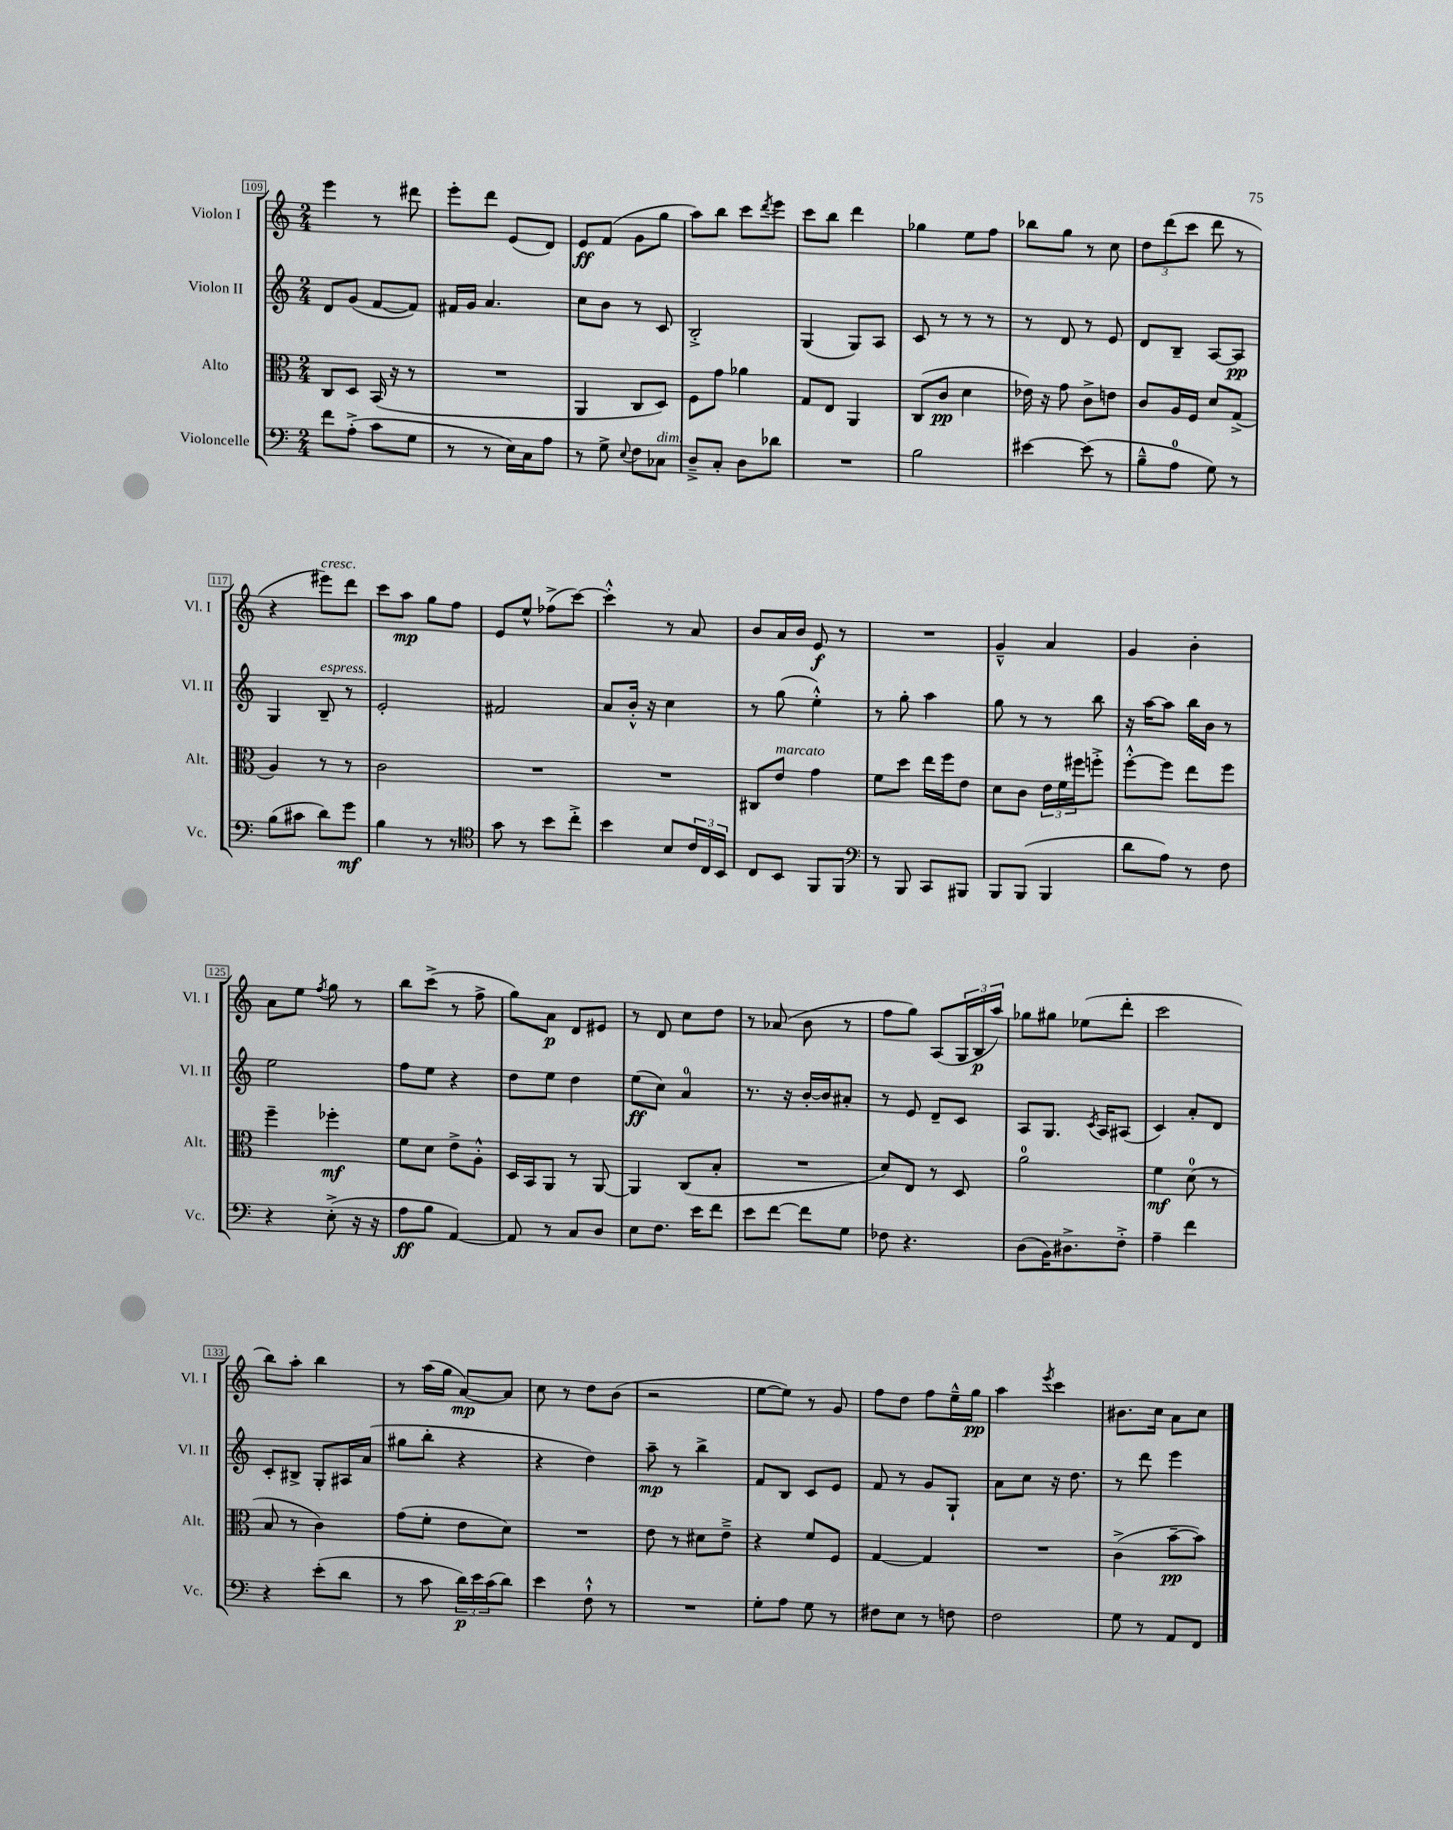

**kern	**kern	**kern	**kern
*staff4	*staff3	*staff2	*staff1
*clefF4	*clefC3	*clefG2	*clefG2
*k[]	*k[]	*k[]	*k[]
*M2/4	*M2/4	*M2/4	*M2/4
8f	8C	8d	4eee
(8A'^	8D	(8g	.
8c	(16BB	[8f	8r
.	16r	.	.
8G	8r	8f])	8ddd#
=	=	=	=
8r	2r	16f#	8eee'
.	.	16g	.
8r	.	4.a	8ddd
16E)	.	.	(8e
16C	.	.	.
8A	.	.	8d)
=	=	=	=
8r	4AA	8cc	8e
8G^	.	8b	(8f
8qqE	.	.	.
8F	8C	8r	8g
8C-	8D)	8c	8gg
=	=	=	=
8D~^	8F	2B'^	8aa)
8C'	8g	.	8bb
8D	4a-	.	8ccc
.	.	.	8qddd
8d-	.	.	8eee
=	=	=	=
2r	8G	(4G	8ccc
.	8E	.	8bb
.	4AA	8G)	4ddd
.	.	8A	.
=	=	=	=
2B	(8C	8c	4gg-
.	8c	8r	.
.	4d	8r	8ee
.	.	8r	8ff
=	=	=	=
[4e#	16e-)	8r	8bb-
.	16r	.	.
.	8g	8d	8gg
(8e#]	8c^	8r	8r
8r	8e	8e	8cc
=	=	=	=
8B~^^	8c	8d	12dd
.	.	.	(12ddd
8A	16A	8B~	.
.	.	.	12ccc
.	16F	.	.
8G)	8d	[8A	8ddd
8r	(8G^	8A]	8r
=	=	=	=
(8B	4A)	4G	4r
8c#	.	.	.
8d)	8r	8B~	8eee#)
8g	8r	8r	8ddd
=	=	=	=
4B	2c	2e'	8ccc
.	.	.	8aa
8r	.	.	8gg
8r	.	.	8ff
=	=	=	=
*clefC4	*	*	*
8g	2r	2f#	8e
8r	.	.	8ee^^
8b	.	.	(8ff-^
8cc'^	.	.	[8ccc)
=	=	=	=
4b	2r	8a	4ccc'^^]
.	.	16b'^^	.
.	.	16r	.
8B	.	4cc	8r
24c	.	.	8a
24C	.	.	.
24BB	.	.	.
=	=	=	=
8C	8C#	8r	8b
8BB	8e	(8gg	16a
.	.	.	16b
8FF	4g	4ee'^^)	8e
8FF	.	.	8r
=	=	=	=
*clefF4	*	*	*
8r	8f	8r	2r
8BBB	8dd	8gg'	.
8CC	16ee	4aa	.
.	16ff	.	.
8BBB#	8e	.	.
=	=	=	=
8BBB	8d	8gg	4g~^^
(8BBB	8c	8r	.
4BBB	24e	8r	4a
.	24f	.	.
.	24ff#	.	.
.	8ff'^	8bb	.
=	=	=	=
8d	[8ff'^^	16r	4g
.	.	[16aa	.
8A)	8ff]	8aa]	.
8r	8ee	16bb	4b'
.	.	16b	.
8F	8ff	8r	.
=	=	=	=
4r	4ff~	2ee	8a
.	.	.	8ee
.	.	.	8qff
(8E'^	4ff-'	.	8gg
16r	.	.	8r
16r	.	.	.
=	=	=	=
8A	8f	8ff	8bb
8B	8d	8ee	(8ccc^
[4AA)	8e^	4r	8r
.	8A'^^	.	8ff^
=	=	=	=
8AA]	16D	8dd	8gg)
.	16BB	.	.
8r	8AA	8ee	8a
8C	8r	4dd	8d
8D	[8AA	.	8e#
=	=	=	=
8E	4AA]	(8ee	8r
8.F	.	8cc)	8d
.	(8C	4a	8cc
16e	.	.	.
8f	8B'	.	8dd
=	=	=	=
8e	2r	8.r	8r
[8f	.	.	(8a-
.	.	16r	.
8f]	.	[16b'	8b
.	.	16b]	.
8G	.	8a#'	8r
=	=	=	=
8F-	8d)	8r	8ff
4.r	8E	8e	8gg)
.	8r	8d~	(8A
.	8D	8c	24G
.	.	.	24B
.	.	.	24aa)
=	=	=	=
(8D	2a	8A	8gg-
16BB)	.	8.G	8gg#
8.D#^	.	.	.
.	.	.	(8ee-
.	.	8qc	.
.	.	16A	.
8F'^	.	(8A#	8ddd'
=	=	=	=
4A~	4f	4c)	2ccc
4f	(8d	8a'	.
.	8r	8d	.
=	=	=	=
4r	8B	8c'	8bb)
.	8r	8B#^	8aa'
(8e'	4c)	8G'	4bb
8d	.	16A#	.
.	.	(16a	.
=	=	=	=
8r	(8g	8gg#	8r
8c	8f'	8bb'	(16aa
.	.	.	16gg
24d)	8e	4r	[8a)
24e	.	.	.
(24c	.	.	.
8d)	8d)	.	8a]
=	=	=	=
4e	2r	4r	8cc
.	.	.	8r
8F`^^	.	4dd)	8dd
8r	.	.	(8b
=	=	=	=
2r	8e	8aa~	2r
.	8r	8r	.
.	8d#	4bb^	.
.	8e~^	.	.
=	=	=	=
8G'	4r	8f	[8ee
8A	.	8B	8ee])
8G	8f	8c	8r
8r	8F	8e	8g
=	=	=	=
8F#	[4G	8f	8ff
8E	.	8r	8dd
8r	4G]	8g	8ff
8F	.	8G`	16ee~^^
.	.	.	16gg
=	=	=	=
2F	2r	8a	4aa
.	.	8cc	.
.	.	.	8qeee
.	.	16r	4ccc
.	.	8.dd	.
=	=	=	=
8G	(4c^	8r	8.b#
8r	.	8ddd	.
.	.	.	16cc
8AA	[8b~	4eee	8a
8FF	8b])	.	8cc
==	==	==	==
*-	*-	*-	*-
